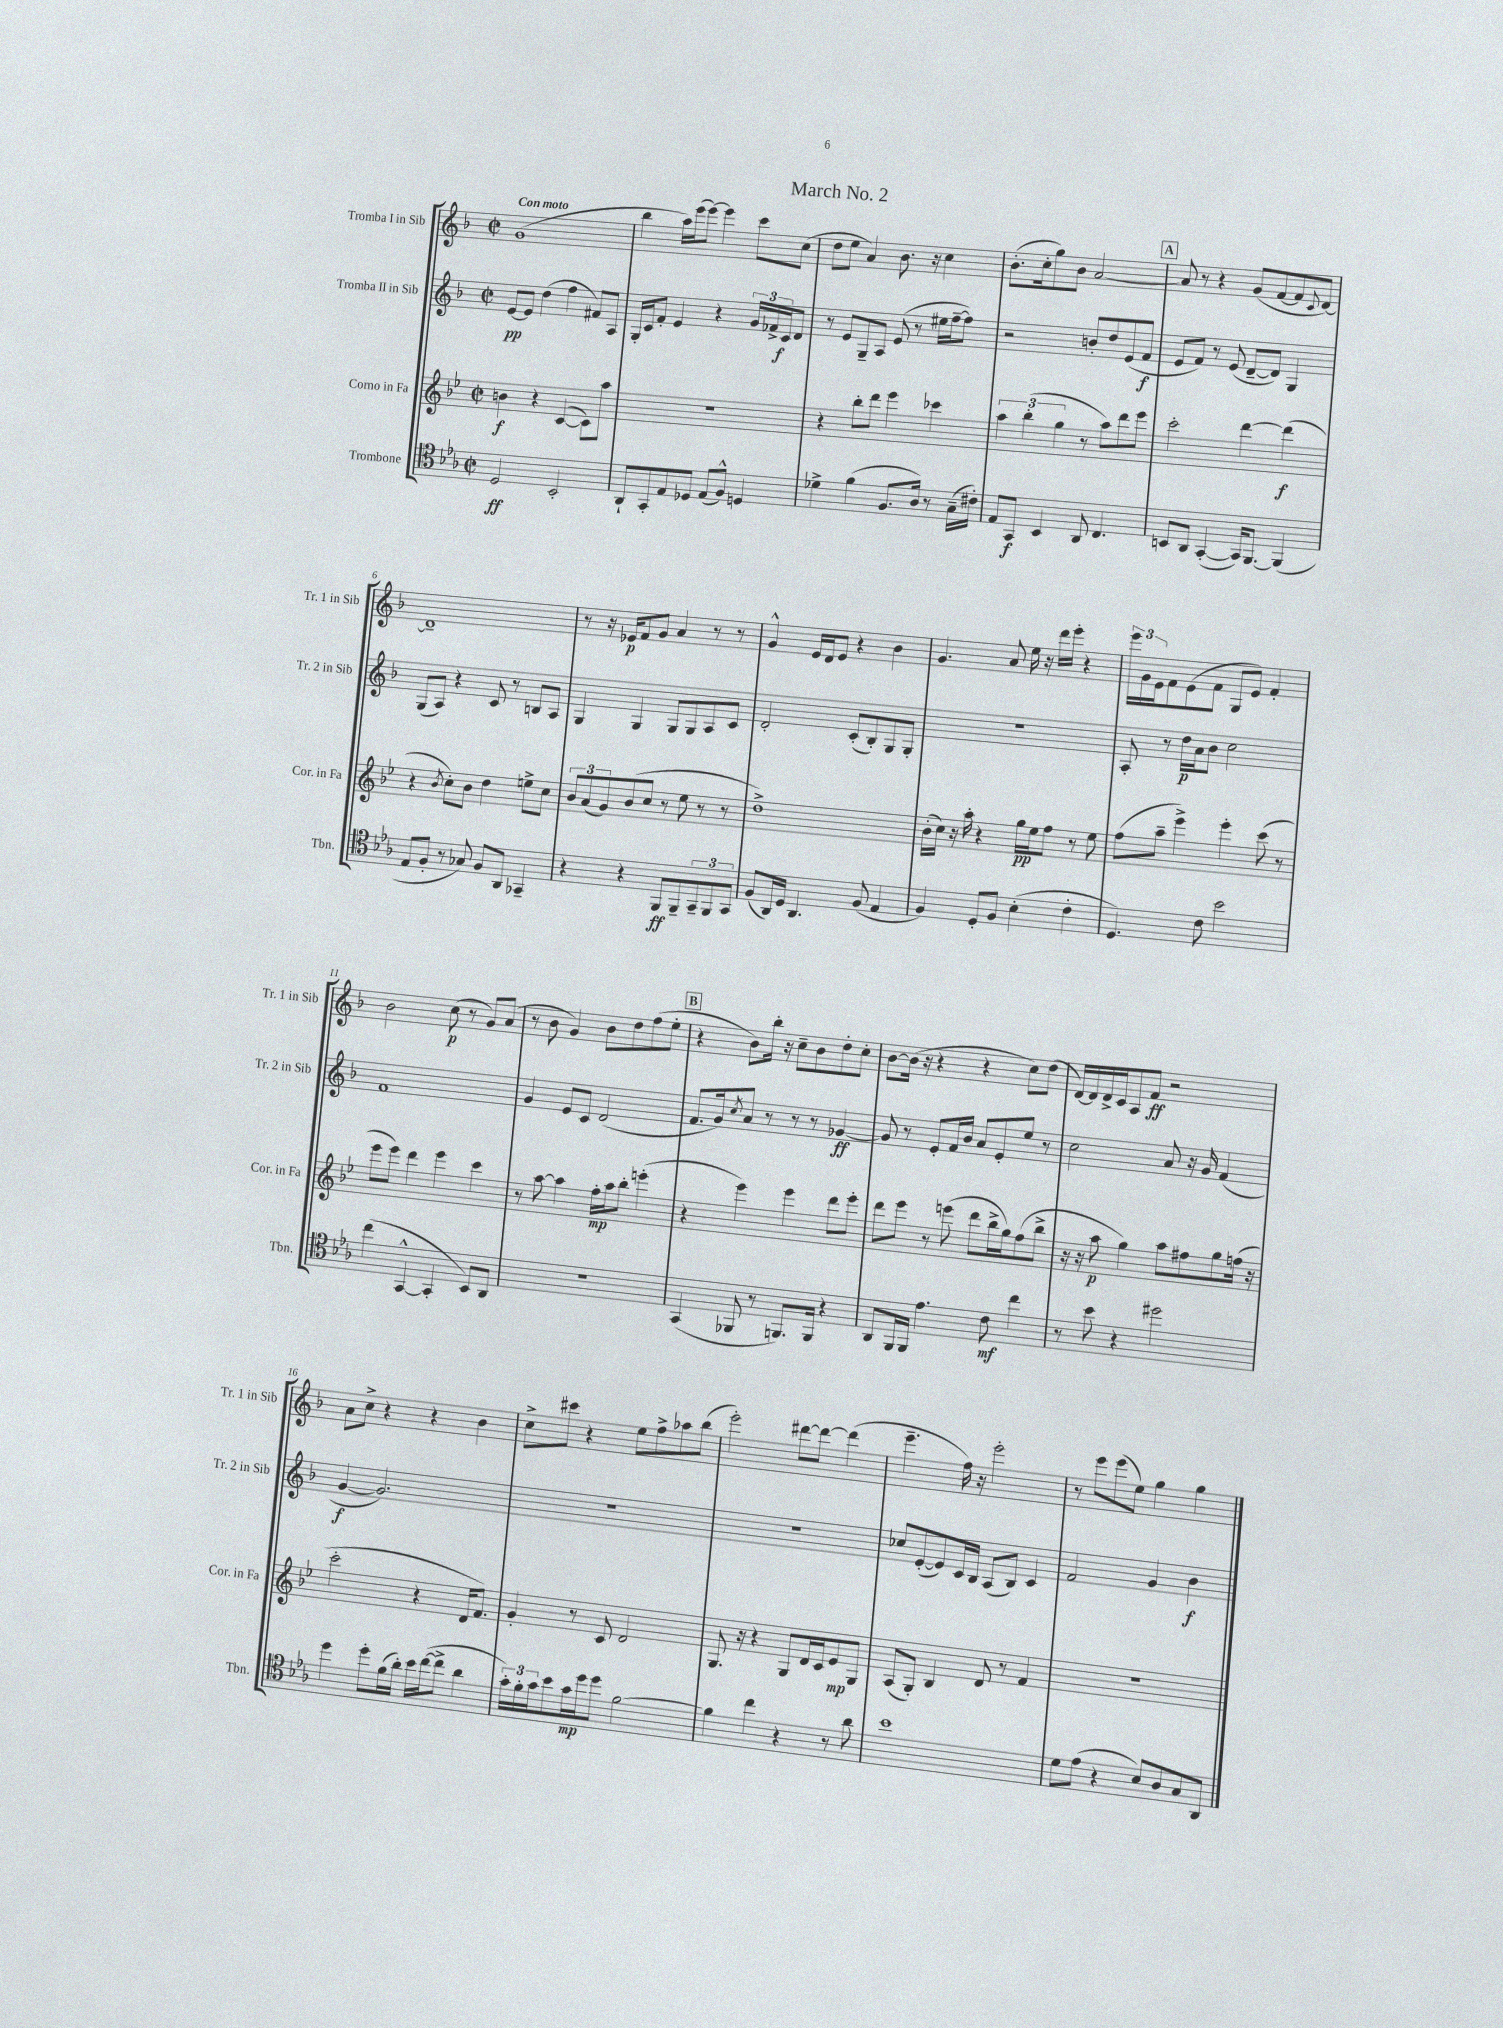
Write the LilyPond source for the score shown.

\header { title = "March No. 2" }
<<
\new StaffGroup <<
\new Staff = "s0" \with { instrumentName = "Tromba I in Sib" shortInstrumentName = "Tr. 1 in Sib" } {
    \clef treble \key f \major \defaultTimeSignature \time 2/2 \tempo "Con moto"
    g'1( |
    bes''4 a''16) e'''16( e'''8~) e'''4 c'''8 c''8( |
    d''8 e''8 a'4) bes'8. r16 c''4 |
    bes'8.-.( c''16-. g''8) bes'8 a'2~ |
    \mark \markup { \box "A" } a'8 r8 r4 g'8( f'8~ f'8 \appoggiatura { c'8 } d'8~) |
    d'1-- |
    r8 r16 ees'16\p f'8 g'8 a'4 r8 r8 |
    g'4-^ e'16 d'16 e'8 r4 bes'4 |
    g'4. a'8 e''16 r16 d'''16 e'''16-. r4 |
    \tuplet 3/2 { e'''16 g'16 e'16 } f'8 e'8( f'8 g8 e'8) f'4-. |
    bes'2 c''8\p( r8 g'8) a'8( |
    r8 bes'8 g'4) bes'8 d''8 f''8( e''8-. |
    \mark \markup { \box "B" } r4 bes'8) bes''16-. r16 c''8-- bes'8 d''8-. c''8-. |
    bes'8~ bes'16( r16 r4 r4 c''8) d''8( |
    d'16~) d'16 d'16-> c'16 a8 f'8\ff r2 |
    a'8 c''8-> r4 r4 bes'4 |
    c''8-> cis'''8 r4 e''8 f''8-> aes''8 bes''8( |
    e'''2-.) dis'''8~ dis'''8~ dis'''4( |
    e'''4.-- f''16) r16 e'''2-. |
    r8 e'''8 e'''8( e''8) g''4 g''4 \bar "|." |
}
\new Staff = "s1" \with { instrumentName = "Tromba II in Sib" shortInstrumentName = "Tr. 2 in Sib" } {
    \clef treble \key f \major \defaultTimeSignature \time 2/2
    e'8~\pp e'8 d''4( f''4 fis'8) a8 |
    g16-. c'16 f'8-. e'4 r4 \tuplet 3/2 { g'16 fes'16-> c'16\f } d'8 |
    r8 e'8 g8-- a8 e'8( r8 eis''16 f''16~-- f''8) |
    r2 b'8-. d''8 e'8( f'8\f |
    \mark \markup { \box "A" } e'8 f'8) r8 e'8( d'8~-- d'8) g4 |
    g8( a8) r4 c'8 r8 b8 a8 |
    g4 g4 g8 g8 a8 c'8 |
    d'2-. c'8-.( bes8-.) g8 g8-. |
    r1 |
    a8-. r8 d''16\p a'16 bes'8 c''2 |
    f'1 |
    g'4 e'8 c'8 d'2( |
    \mark \markup { \box "B" } f'8. g'16) \acciaccatura { c''8 } a'8 r8 r8 r8 ges'4~\ff |
    ges'8 r8 e'8-. f'16 bes'16 a'8 e'8-. e''8 r8 |
    c''2 a'8 r16 g'16 f'4( |
    g'4~\f g'2.) |
    r1 |
    R1 |
    ces''8 e'8~-.( e'8) c'16 bes16 a8( bes8) c'4 |
    f'2 g'4 bes'4\f \bar "|." |
}
\new Staff = "s2" \with { instrumentName = "Corno in Fa" shortInstrumentName = "Cor. in Fa" } {
    \clef treble \key bes \major \defaultTimeSignature \time 2/2
    b'4\f r4 c'4~( c'8) a''8 |
    R1 |
    r4 bes''8-. d'''8 ees'''4 ces'''4 |
    \tuplet 3/2 { a''4 bes''4-.( g''4 } r8 a''8) d'''8 ees'''8 |
    \mark \markup { \box "A" } c'''2-. d'''4~ d'''4\f( |
    r4 \acciaccatura { bes'8 } c''8-.) bes'8 d''4 e''8-> c''8 |
    \tuplet 3/2 { bes'8 a'8( g'8) } bes'8( c''8 r8 ees''8 r8 r8 |
    d''1->) |
    bes'16-.( c''16) r16 a''16-. r4 g''16\pp ees''16 f''8 r8 ees''8 |
    f''8( a''8-- ees'''4->) ees'''4-. c'''8( r8 |
    ees'''8 ees'''8) d'''4 ees'''4 c'''4 |
    r8 a''8~ a''4 f''16-.\mp a''16 bes''8-. e'''4-.( |
    \mark \markup { \box "B" } r4 ees'''4) ees'''4 d'''8 ees'''8-. |
    d'''8 ees'''8 r8 e'''8( d'''8 bes''16-> g''16) f''8( bes''8-> |
    r16 r16 a''8\p g''4) a''8 fis''8 g''8 f''16( r16 |
    c'''2-. r4 d'16 f'8.) |
    g'4-. r8 c'8 d'2 |
    g8. r16 r4 g8 d'16 c'16 ees'8\mp g8 |
    a8( g8-.) bes4 d'8 r8 f'4 |
    R1 \bar "|." |
}
\new Staff = "s3" \with { instrumentName = "Trombone" shortInstrumentName = "Tbn." } {
    \clef tenor \key ees \major \defaultTimeSignature \time 2/2
    d2\ff bes,2-. |
    aes,8-! g,8-. ees8 des8 ees8( f8-^) d4 |
    des'4-> f'4( f8. aes16) r8 g16--( cis'16-.) |
    ees8 g,8\f bes,4 aes,8 c4. |
    \mark \markup { \box "A" } b,8 aes,8 g,4~-.( g,16) f,8.~ f,4( |
    ees8 f8-. r8 ges8) f8 aes,8 ges,4-- |
    r4 r4 f,8\ff f,8-- \tuplet 3/2 { g,8-- f,8 g,8 } |
    f8( aes,16) d16 aes,4. f8( ees4 |
    f4) d8-. f8 bes4-.( c'4-. |
    d4.) c'8 bes'2 |
    c''4( g,4~-^ g,4-. bes,8) aes,8 |
    R1 |
    \mark \markup { \box "B" } g,4( fes,8 r8 f,8.) f,16 r4 |
    aes,8 f,16 f,16 ees'4. c'8\mf c''4 |
    r8 bes'8 r4 dis''2 |
    d''4 d''8-. f'16( aes'16-.) bes'16 c''16~( c''8-> aes'4 |
    \tuplet 3/2 { g'16-.) f'16-. g'16 } bes'8 g'16\mp d''16 d''8 f'2~ |
    f'4 c''4 r4 r8 aes'8 |
    bes'1 |
    d'8 ees'8( r4 bes8) aes8 g8 aes,8 \bar "|." |
}
>>
>>
